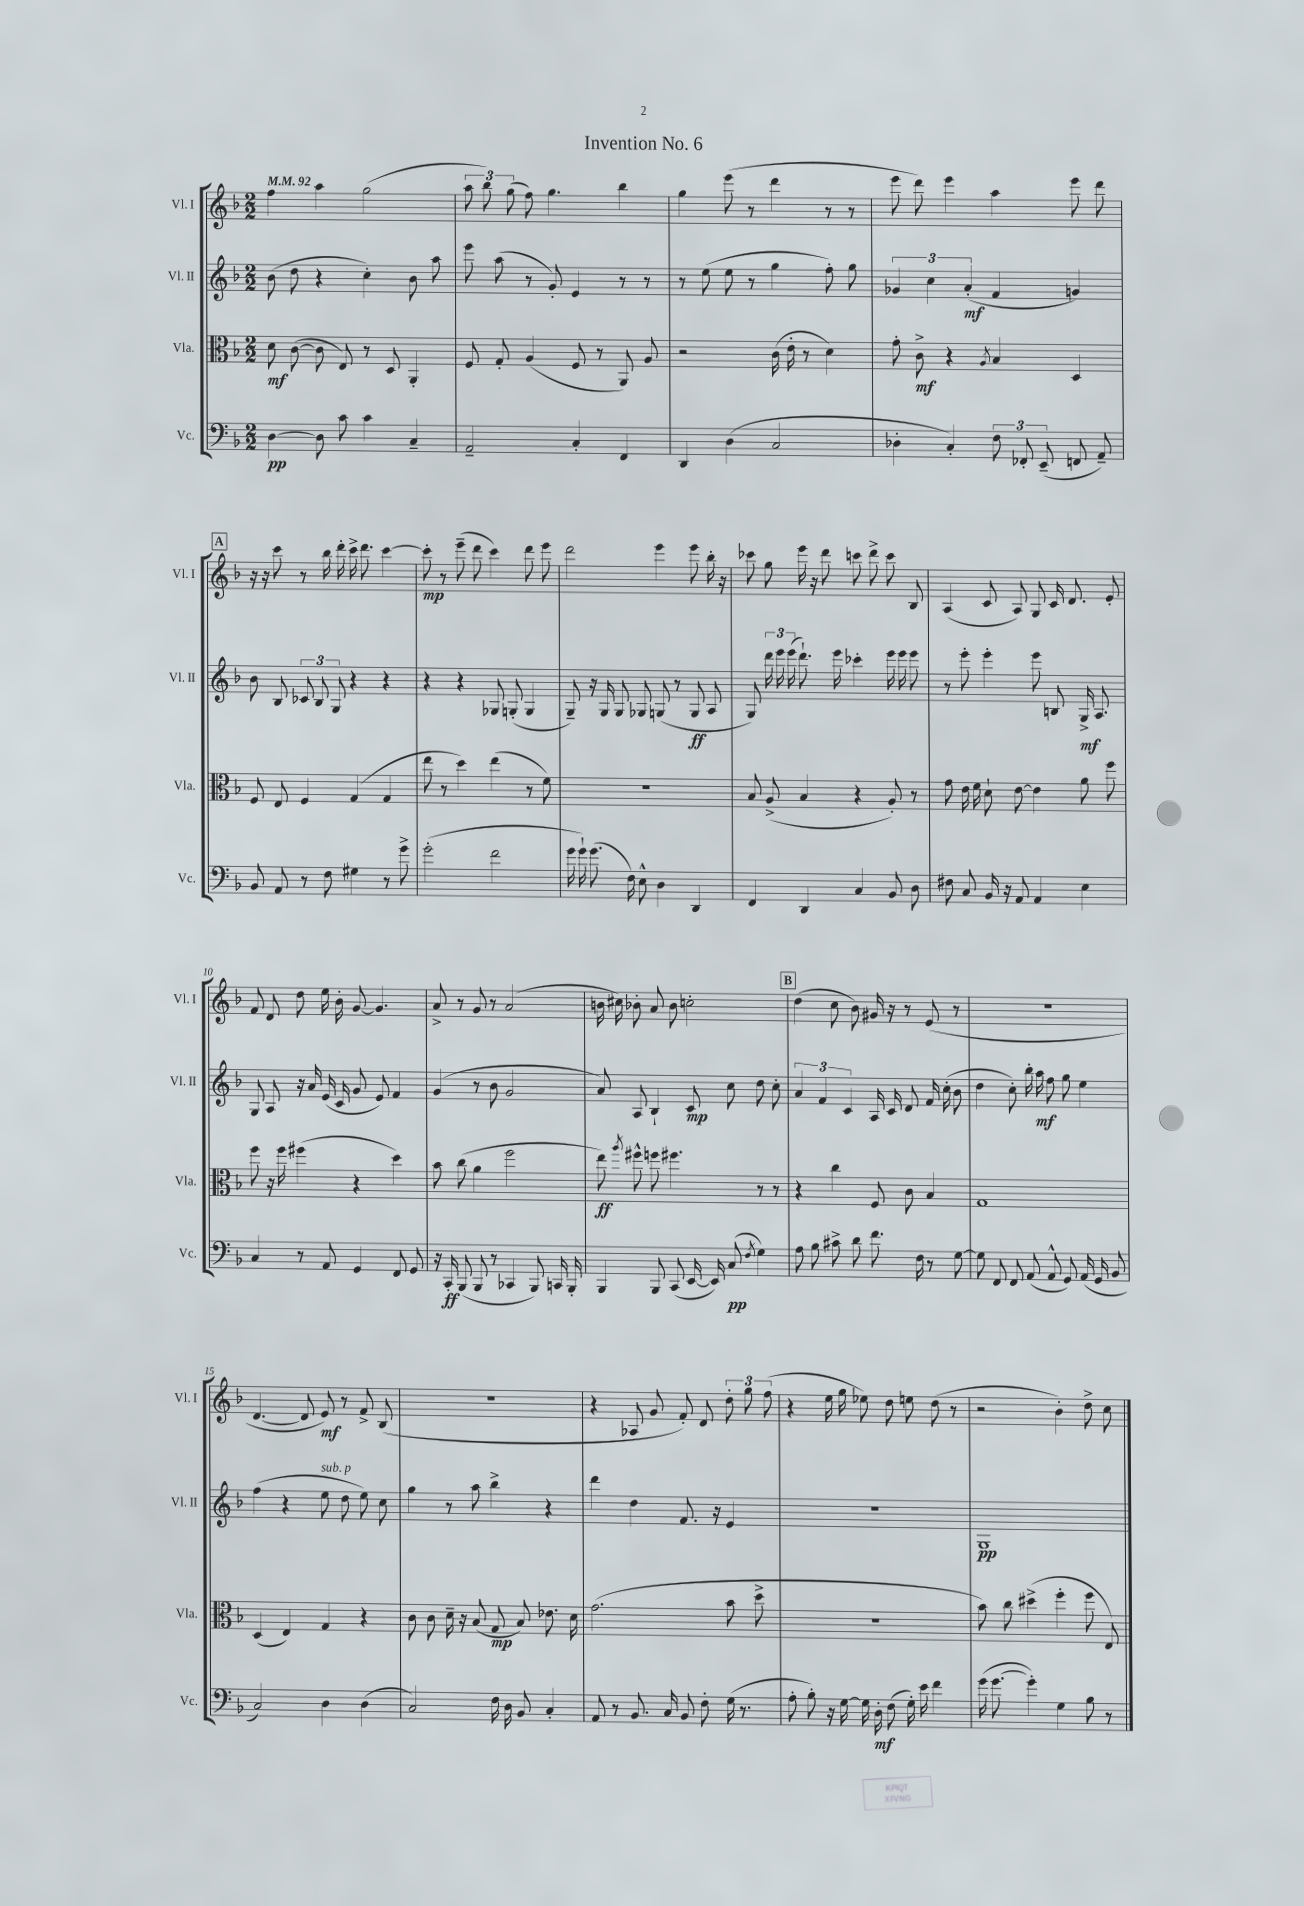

**kern	**dynam	**kern	**dynam	**kern	**dynam	**kern	**dynam
*part4	*part4	*part3	*part3	*part2	*part2	*part1	*part1
*staff4	*staff4	*staff3	*staff3	*staff2	*staff2	*staff1	*staff1
*I"Vc.	*	*I"Vla.	*	*I"Vl. II	*	*I"Vl. I	*
*I'Vc.	*	*I'Vla.	*	*I'Vl. II	*	*I'Vl. I	*
*clefF4	*	*clefC3	*	*clefG2	*	*clefG2	*
*k[b-]	*	*k[b-]	*	*k[b-]	*	*k[b-]	*
*M2/2	*	*M2/2	*	*M2/2	*	*M2/2	*
*MM92	*	*MM92	*	*MM92	*	*MM92	*
=1	=1	=1	=1	=1	=1	=1	=1
[4D\	pp	8d\	mf	(8b-\	.	4ff\	.
.	.	([8c\	.	8dd\	.	.	.
8D\]	.	8c\]	.	4r	.	4aa\	.
8c\	.	8E/)	.	.	.	.	.
4c\	.	8r	.	4cc'\)	.	(2gg\	.
.	.	8D/	.	.	.	.	.
4C~/	.	4AA'/	.	8b-\	.	.	.
.	.	.	.	8aa\	.	.	.
=2	=2	=2	=2	=2	=2	=2	=2
2AA~/	.	8F/	.	8eee\	.	12aa\	.
.	.	.	.	.	.	12bb-\)	.
.	.	8G'/	.	(8aa\	.	.	.
.	.	.	.	.	.	(12gg\	.
.	.	(4A/	.	8r	.	8ff\)	.
.	.	.	.	8g'/)	.	4.gg\	.
4C'/	.	8F/	.	4e/	.	.	.
.	.	8r	.	.	.	.	.
4FF/	.	8AA/)	.	8r	.	4bb-\	.
.	.	8A/	.	8r	.	.	.
=3	=3	=3	=3	=3	=3	=3	=3
4DD/	.	2r	.	8r	.	4gg\	.
.	.	.	.	(8ee\	.	.	.
(4D\	.	.	.	8ee\	.	(8eee\	.
.	.	.	.	8r	.	8r	.
2C/	.	(16c\	.	4gg\	.	4ddd\	.
.	.	16e'\	.	.	.	.	.
.	.	8r	.	.	.	.	.
.	.	4d\)	.	8ff'\)	.	8r	.
.	.	.	.	8gg\	.	8r	.
=4	=4	=4	=4	=4	=4	=4	=4
4D-X'\	.	8g'\	.	6g-X/	.	8eee\	.
.	.	8c^\	mf	.	.	8ddd\)	.
.	.	.	.	6cc\	.	.	.
4C'/)	.	4r	.	.	.	4eee\	.
.	.	.	.	(6a'/	mf	.	.
.	.	8qA/	.	.	.	.	.
12F\	.	4B-/	.	4f/	.	4aa\	.
12FF-X'/	.	.	.	.	.	.	.
(12EE~/	.	.	.	.	.	.	.
8FFn/	.	4D/	.	4gn/)	.	8eee\	.
8AA~/)	.	.	.	.	.	8ddd\	.
!!LO:LB:g=z
!!LO:REH:place=s1:t=A
=5	=5	=5	=5	=5	=5	=5	=5
8BB-/	.	8F/	.	8b-\	.	16r	.
.	.	.	.	.	.	16r	.
8AA/	.	8E/	.	8B-/	.	8ccc\	.
8r	.	4F/	.	12c-X/	.	8r	.
.	.	.	.	12B-/	.	.	.
8F\	.	.	.	.	.	16bb-\	.
.	.	.	.	12G/	.	.	.
.	.	.	.	.	.	16ddd'\	.
4G#X\	.	(4G/	.	4r	.	16ccc^\	.
.	.	.	.	.	.	8.ddd\	.
8r	.	4G/	.	4r	.	[4ccc\	.
8g^\	.	.	.	.	.	.	.
=6	=6	=6	=6	=6	=6	=6	=6
(2g'\	.	8ee\	.	4r	.	8ccc'\]	mp
.	.	8r	.	.	.	8r	.
.	.	4dd\)	.	4r	.	(8eee~\	.
.	.	.	.	.	.	8ddd\	.
2f\	.	(4ee\	.	8G-X/	.	4ccc\)	.
.	.	.	.	(8Gn'/	.	.	.
.	.	8r	.	4G/	.	8ddd\	.
.	.	8f\)	.	.	.	8eee\	.
=7	=7	=7	=7	=7	=7	=7	=7
16g\	.	1r	.	8G~/)	.	2ddd\	.
16g`\)	.	.	.	.	.	.	.
(8.g\	.	.	.	16r	.	.	.
.	.	.	.	16G/	.	.	.
.	.	.	.	8G/	.	.	.
16F\)	.	.	.	.	.	.	.
8E^^\	.	.	.	8G-X/	.	.	.
4D\	.	.	.	(8Gn/	.	4eee\	.
.	.	.	.	8r	.	.	.
4DD/	.	.	.	8G/	ff	8eee\	.
.	.	.	.	8A/	.	16bb-'\	.
.	.	.	.	.	.	16r	.
=8	=8	=8	=8	=8	=8	=8	=8
4FF/	.	8B-/	.	8G/)	.	8ccc-X\	.
.	.	(8A^/	.	24ddd\	.	8gg\	.
.	.	.	.	24eee\	.	.	.
.	.	.	.	(24eee\	.	.	.
4DD/	.	4B-/	.	8.ddd`\)	.	16eee\	.
.	.	.	.	.	.	16r	.
.	.	.	.	.	.	8ddd\	.
.	.	.	.	16eee\	.	.	.
4C/	.	4r	.	4ccc-X'\	.	8cccn\	.
.	.	.	.	.	.	8ddd^\	.
8BB-/	.	8A'/)	.	16eee\	.	8ccc\	.
.	.	.	.	16eee\	.	.	.
8D\	.	8r	.	8eee\	.	8B-/	.
=9	=9	=9	=9	=9	=9	=9	=9
8F#X\	.	8g\	.	8r	.	(4A/	.
8C/	.	16e\	.	8eee'\	.	.	.
.	.	16f\	.	.	.	.	.
16BB-/	.	8d`\	.	4eee'\	.	8c/	.
16r	.	.	.	.	.	.	.
8AA/	.	[8e\	.	.	.	8A/)	.
4AA/	.	4e\]	.	8eee\	.	8G/	.
.	.	.	.	8Bn/	.	16c/	.
.	.	.	.	.	.	8.d/	.
4E\	.	8a\	.	16G^/	mf	.	.
.	.	.	.	8.A/	.	.	.
.	.	8ff\	.	.	.	8e'/	.
!!LO:LB:g=z
=10	=10	=10	=10	=10	=10	=10	=10
4C/	.	8ff\	.	8G/	.	8f/	.
.	.	16r	.	8A/	.	8d/	.
.	.	16ff\	.	.	.	.	.
8r	.	(4ff#X\	.	16r	.	8dd\	.
.	.	.	.	16a/	.	.	.
8AA/	.	.	.	(16e/	.	16ee\	.
.	.	.	.	16c/	.	16b-'\	.
4GG/	.	4r	.	8g/	.	[8g/	.
.	.	.	.	8e/)	.	4.g/]	.
8FF/	.	4dd\)	.	4f/	.	.	.
8GG/	.	.	.	.	.	.	.
=11	=11	=11	=11	=11	=11	=11	=11
16r	.	8b-\	.	(4g/	.	8a^/	.
16CC'/	ff	.	.	.	.	.	.
(8BBB-/	.	(8cc\	.	.	.	8r	.
8BBB-/	.	4a\	.	8r	.	8g/	.
8r	.	.	.	8b-\	.	8r	.
4CC-X/	.	2ff\	.	2g/	.	(2a/	.
8BBB-/)	.	.	.	.	.	.	.
16CCn/	.	.	.	.	.	.	.
16BBB-'/	.	.	.	.	.	.	.
=12	=12	=12	=12	=12	=12	=12	=12
4BBB-/	.	8ee\)	ff	8a/)	.	16bn\	.
.	.	.	.	.	.	16cc#X\)	.
.	.	8qaa/	.	.	.	.	.
.	.	8ff#X^^\	.	8A/	.	8b-X'\	.
8BBB-/	.	8ffn\	.	4B-`/	.	8a/	.
(8CC/	.	4.ff#X\	.	.	.	8b-\	.
[16EE/	.	.	.	8c/	mp	2ccn'\	.
16EE/])	.	.	.	.	.	.	.
(8C/	pp	.	.	8cc\	.	.	.
8qF/	.	.	.	.	.	.	.
4G\)	.	8r	.	8dd\	.	.	.
.	.	8r	.	8cc'\	.	.	.
!!LO:REH:place=s1:t=B
=13	=13	=13	=13	=13	=13	=13	=13
8A\	.	4r	.	6a/	.	(4dd\	.
8B-\	.	.	.	.	.	.	.
.	.	.	.	6f/	.	.	.
8c#X^\	.	4cc\	.	.	.	8cc\	.
.	.	.	.	6c/	.	.	.
8d\	.	.	.	.	.	8b-\)	.
8.f\	.	8F/	.	16A/	.	16g#X/	.
.	.	.	.	16c/	.	16r	.
.	.	8c\	.	8d/	.	8r	.
16F\	.	.	.	.	.	.	.
8r	.	4B-/	.	16f/	.	(8e/	.
.	.	.	.	(16cc'\	.	.	.
[8G\	.	.	.	8b-\	.	8r	.
=14	=14	=14	=14	=14	=14	=14	=14
8G\]	.	1G	.	4dd\	.	1r	.
8FF/	.	.	.	.	.	.	.
8FF/	.	.	.	8cc'\)	.	.	.
(8AA/	.	.	.	16bb-'\	.	.	.
.	.	.	.	16aa\	mf	.	.
8AA^^/	.	.	.	8ff\	.	.	.
8GG/)	.	.	.	8gg\	.	.	.
(16AA/	.	.	.	4ee\	.	.	.
16GG/	.	.	.	.	.	.	.
8BB-/	.	.	.	.	.	.	.
!!LO:LB:g=z
=15	=15	=15	=15	=15	=15	=15	=15
2C/)	.	(4D/	.	(4ff\	.	[4.d/	.
.	.	4E/)	.	4r	.	.	.
.	.	.	.	.	.	8d/]	.
!	!	!	!	!LO:TX:a:i:t=sub. p	!	!	!
4D\	.	4G/	.	8ee\	.	8e/)	mf
.	.	.	.	8dd\	.	8r	.
(4D\	.	4r	.	8ee\)	.	8f^/	.
.	.	.	.	8cc\	.	(8B-/	.
=16	=16	=16	=16	=16	=16	=16	=16
2C/)	.	8c\	.	4gg\	.	1r	.
.	.	8c\	.	.	.	.	.
.	.	16d~\	.	8r	.	.	.
.	.	16r	.	.	.	.	.
.	.	(8B-/	.	8aa\	.	.	.
16F\	.	8G/	mp	4bb-^\	.	.	.
16D\	.	.	.	.	.	.	.
8BB-/	.	8B-/)	.	.	.	.	.
4C'/	.	8.e-X\	.	4r	.	.	.
.	.	16d\	.	.	.	.	.
=17	=17	=17	=17	=17	=17	=17	=17
8AA/	.	(2.g\	.	4ddd\	.	4r	.
8r	.	.	.	.	.	.	.
8.BB-/	.	.	.	4dd\	.	8A-X/	.
.	.	.	.	.	.	8g/	.
16C/	.	.	.	.	.	.	.
8BB-/	.	.	.	8.f/	.	8f'/)	.
8F'\	.	.	.	.	.	8d/	.
.	.	.	.	16r	.	.	.
(16G\	.	8b-\	.	4e/	.	12dd'\	.
8.r	.	.	.	.	.	.	.
.	.	.	.	.	.	12gg\	.
.	.	8dd^\	.	.	.	.	.
.	.	.	.	.	.	(12ff\	.
=18	=18	=18	=18	=18	=18	=18	=18
8A'\	.	1r	.	1r	.	4r	.
8B-'\)	.	.	.	.	.	.	.
16r	.	.	.	.	.	16ee\	.
[16G\	.	.	.	.	.	16gg\	.
16G\]	.	.	.	.	.	8ee-X\)	.
16D'\	mf	.	.	.	.	.	.
(8F\	.	.	.	.	.	8dd\	.
16G'\)	.	.	.	.	.	8een\	.
16e\	.	.	.	.	.	.	.
4f\	.	.	.	.	.	(8dd\	.
.	.	.	.	.	.	8r	.
=19	=19	=19	=19	=19	=19	=19	=19
(16g\	.	8b-\)	.	1G	pp	2r	.
[8.g\	.	.	.	.	.	.	.
.	.	8cc\	.	.	.	.	.
4g'\])	.	(4dd#X^\	.	.	.	.	.
4G\	.	4ff'\	.	.	.	4b-'\)	.
8B-\	.	8ff\	.	.	.	8dd^\	.
8r	.	8E/)	.	.	.	8cc\	.
==	==	==	==	==	==	==	==
*-	*-	*-	*-	*-	*-	*-	*-
